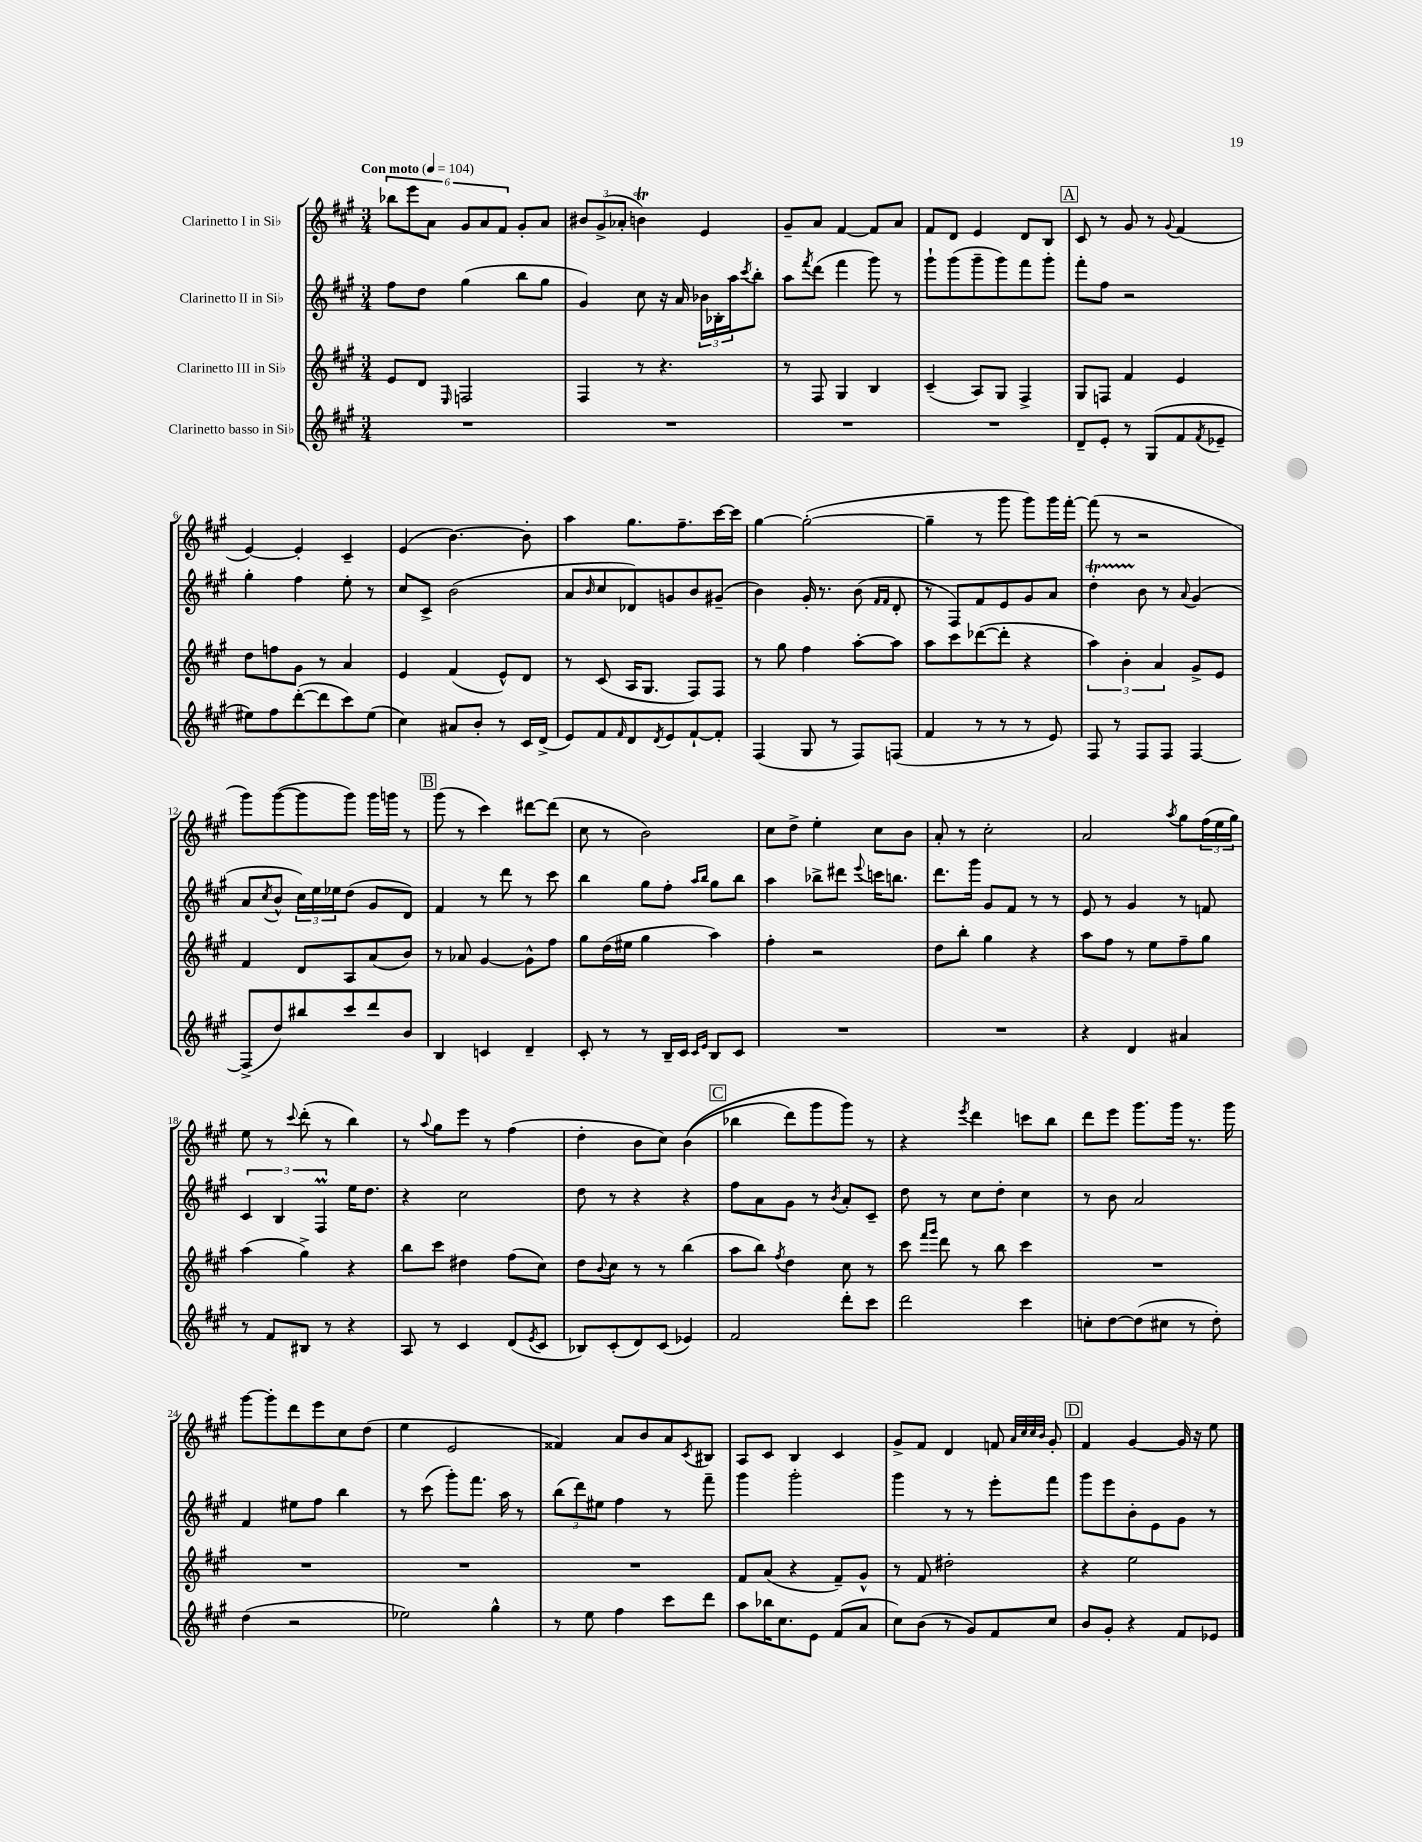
<<
\new StaffGroup <<
\new Staff = "s0" \with { instrumentName = "Clarinetto I in Sib" } {
    \clef treble \key a \major \numericTimeSignature \time 3/4 \tempo "Con moto" 4 = 104
    \tuplet 6/4 { bes''8 e'''8 a'8 gis'8 a'8 fis'8 } gis'8-. a'8 |
    \tuplet 3/2 { bis'8 gis'8->( aes'8-. } b'4\trill) e'4 |
    gis'8-- a'8 fis'4~ fis'8 a'8 |
    fis'8 d'8 e'4 d'8 b8 |
    \mark \markup { \box "A" } cis'8 r8 gis'8 r8 \appoggiatura { gis'8 } fis'4( |
    e'4~) e'4-. cis'4-- |
    e'4( b'4.~) b'8-. |
    a''4 gis''8. fis''8.-- cis'''16~ cis'''16 |
    gis''4~ gis''2~-.( |
    gis''4-- r8 gis'''8 gis'''8) gis'''16 fis'''16~-. |
    fis'''8( r8 r2 |
    gis'''8) gis'''8~( gis'''8 gis'''8) gis'''16 g'''16 r8 |
    \mark \markup { \box "B" } gis'''8( r8 cis'''4) dis'''8~ dis'''8( |
    cis''8 r8 b'2) |
    cis''8 d''8-> e''4-. cis''8 b'8 |
    a'8-. r8 cis''2-. |
    a'2 \acciaccatura { a''8 } gis''8 \tuplet 3/2 { fis''16( e''16 gis''16) } |
    e''8 r8 \appoggiatura { cis'''8 } d'''8-.( r8 b''4) |
    r8 \appoggiatura { a''8 } gis''8 e'''8 r8 fis''4( |
    d''4-. b'8 cis''8) b'4(\( |
    \mark \markup { \box "C" } bes''4 d'''8) gis'''8 gis'''8\) r8 |
    r4 \acciaccatura { e'''8 } d'''4 c'''8 b''8 |
    d'''8 e'''8 gis'''8. gis'''16 r8. gis'''16 |
    gis'''8~ gis'''8-. d'''8 e'''8 cis''8 d''8( |
    e''4 e'2 |
    fisis'4) a'8 b'8 a'8 \acciaccatura { cis'8 } bis8 |
    a8 cis'8 b4 cis'4 |
    gis'8-> fis'8 d'4 f'8 \grace { a'32 cis''32 cis''32 b'32 } gis'8-. |
    \mark \markup { \box "D" } fis'4 gis'4~ gis'16 r16 e''8 \bar "|." |
}
\new Staff = "s1" \with { instrumentName = "Clarinetto II in Sib" } {
    \clef treble \key a \major \numericTimeSignature \time 3/4
    fis''8 d''8 gis''4( b''8 gis''8 |
    gis'4) cis''8 r16 a'16 \tuplet 3/2 { bes'16 bes16-. a''16 } \acciaccatura { cis'''8 } b''8-. |
    a''8 \acciaccatura { fis'''8 } d'''8( fis'''4 gis'''8) r8 |
    gis'''8-! gis'''8( gis'''8-- gis'''8) fis'''8 gis'''8-. |
    \mark \markup { \box "A" } fis'''8-. fis''8 r2 |
    gis''4-. fis''4 e''8-. r8 |
    cis''8 cis'8-> b'2( |
    a'8 \grace { b'16 } cis''8 des'8) g'8 b'8 gis'8--( |
    b'4) gis'16-. r8. b'8( \grace { fis'16 fis'16 } d'8-. |
    r8 fis8) fis'8 e'8 gis'8 a'8 |
    d''4-.\startTrillSpan b'8\stopTrillSpan r8 \appoggiatura { a'8 } gis'4( |
    a'8 \acciaccatura { cis''8 } b'8-^ \tuplet 3/2 { cis''16) e''16 ees''16 } d''8( gis'8 d'8) |
    \mark \markup { \box "B" } fis'4 r8 d'''8 r8 cis'''8 |
    b''4 gis''8 fis''8-. \grace { a''16 b''16 } gis''8 b''8 |
    a''4 bes''8-> dis'''8 \appoggiatura { e'''8 } c'''16 b''8. |
    d'''8. gis'''16 gis'8 fis'8 r8 r8 |
    e'8 r8 gis'4 r8 f'8 |
    \tuplet 3/2 { cis'4 b4 fis4\prall } e''16 d''8. |
    r4 cis''2 |
    d''8 r8 r4 r4 |
    \mark \markup { \box "C" } fis''8 a'8 gis'8 r8 \acciaccatura { b'8 } a'8-. cis'8-- |
    d''8 r8 cis''8 d''8-. cis''4 |
    r8 b'8 a'2 |
    fis'4 eis''8 fis''8 b''4 |
    r8 cis'''8( gis'''8-.) fis'''8. a''16 r8 |
    \tuplet 3/2 { b''8( d'''8) eis''8 } fis''4 r8 fis'''8-- |
    gis'''4 gis'''2-. |
    gis'''4 r8 r8 e'''8-. fis'''8 |
    \mark \markup { \box "D" } gis'''8 e'''8 b'8-. e'8 gis'8 r8 \bar "|." |
}
\new Staff = "s2" \with { instrumentName = "Clarinetto III in Sib" } {
    \clef treble \key a \major \numericTimeSignature \time 3/4
    e'8 d'8 \grace { e16 } f2 |
    fis4 r8 r4. |
    r8 fis8 gis4 b4 |
    cis'4--( a8) gis8 fis4-> |
    \mark \markup { \box "A" } gis8 f8 fis'4 e'4 |
    d''8 f''8 gis'8 r8 a'4 |
    e'4 fis'4( e'8-^) d'8 |
    r8 cis'8( a16 gis8. fis8) fis8 |
    r8 gis''8 fis''4 a''8~-. a''8 |
    a''8 cis'''8 des'''8~( des'''8-. r4 |
    \tuplet 3/2 { a''4) b'4-. a'4 } gis'8-> e'8 |
    fis'4 d'8 a8 a'8( b'8) |
    \mark \markup { \box "B" } r8 aes'8 gis'4~ gis'8-^ fis''8 |
    gis''8 d''16( eis''16 gis''4 a''4) |
    fis''4-. r2 |
    d''8 b''8-. gis''4 r4 |
    a''8 fis''8 r8 e''8 fis''8-- gis''8 |
    a''4( gis''4->) r4 |
    b''8 cis'''8 dis''4 fis''8( cis''8) |
    d''8 \appoggiatura { b'8 } cis''8 r8 r8 b''4( |
    \mark \markup { \box "C" } a''8 b''8) \acciaccatura { fis''8 } d''4 cis''8 r8 |
    cis'''8 \grace { fis'''16 gis'''16 } d'''8 r8 b''8 cis'''4 |
    R2. |
    R2. |
    R2. |
    R2. |
    fis'8 a'8( r4 fis'8--) gis'8-^ |
    r8 fis'8 dis''2-. |
    \mark \markup { \box "D" } r4 e''2 \bar "|." |
}
\new Staff = "s3" \with { instrumentName = "Clarinetto basso in Sib" } {
    \clef treble \key a \major \numericTimeSignature \time 3/4
    R2. |
    R2. |
    R2. |
    R2. |
    \mark \markup { \box "A" } d'8-- e'8-. r8 gis8( fis'8 \acciaccatura { fis'8 } ees'8-- |
    eis''8) fis''8 d'''8~-.( d'''8 cis'''8) eis''8( |
    cis''4) ais'8 b'8-. r8 cis'16 d'16->( |
    e'8) fis'8 \grace { fis'16 } d'8 \acciaccatura { d'8 } e'8 fis'8~-! fis'8-. |
    fis4( gis8 r8 fis8) f8( |
    fis'4 r8 r8 r8 e'8) |
    fis8 r8 fis8 fis8 fis4~ |
    fis8->( d''8) bis''8 cis'''8 d'''8 b'8 |
    \mark \markup { \box "B" } b4 c'4 d'4-- |
    cis'8-. r8 r8 b16-- cis'16 \grace { cis'16 e'16 } b8 cis'8 |
    R2. |
    R2. |
    r4 d'4 ais'4 |
    r8 fis'8 bis8 r8 r4 |
    a8 r8 cis'4 d'8( \acciaccatura { e'8 } cis'8 |
    bes8) cis'8-.( d'8) cis'8( ees'4) |
    \mark \markup { \box "C" } fis'2 d'''8-. cis'''8 |
    d'''2 cis'''4 |
    c''8-. d''8~ d''8( cis''8 r8 d''8-.) |
    d''4( r2 |
    ees''2) gis''4-^ |
    r8 e''8 fis''4 cis'''8 d'''8 |
    a''8 bes''16 cis''8. e'8 fis'8( a'8 |
    cis''8) b'8( r8 gis'8) fis'8 cis''8 |
    \mark \markup { \box "D" } b'8 gis'8-. r4 fis'8 ees'8 \bar "|." |
}
>>
>>
